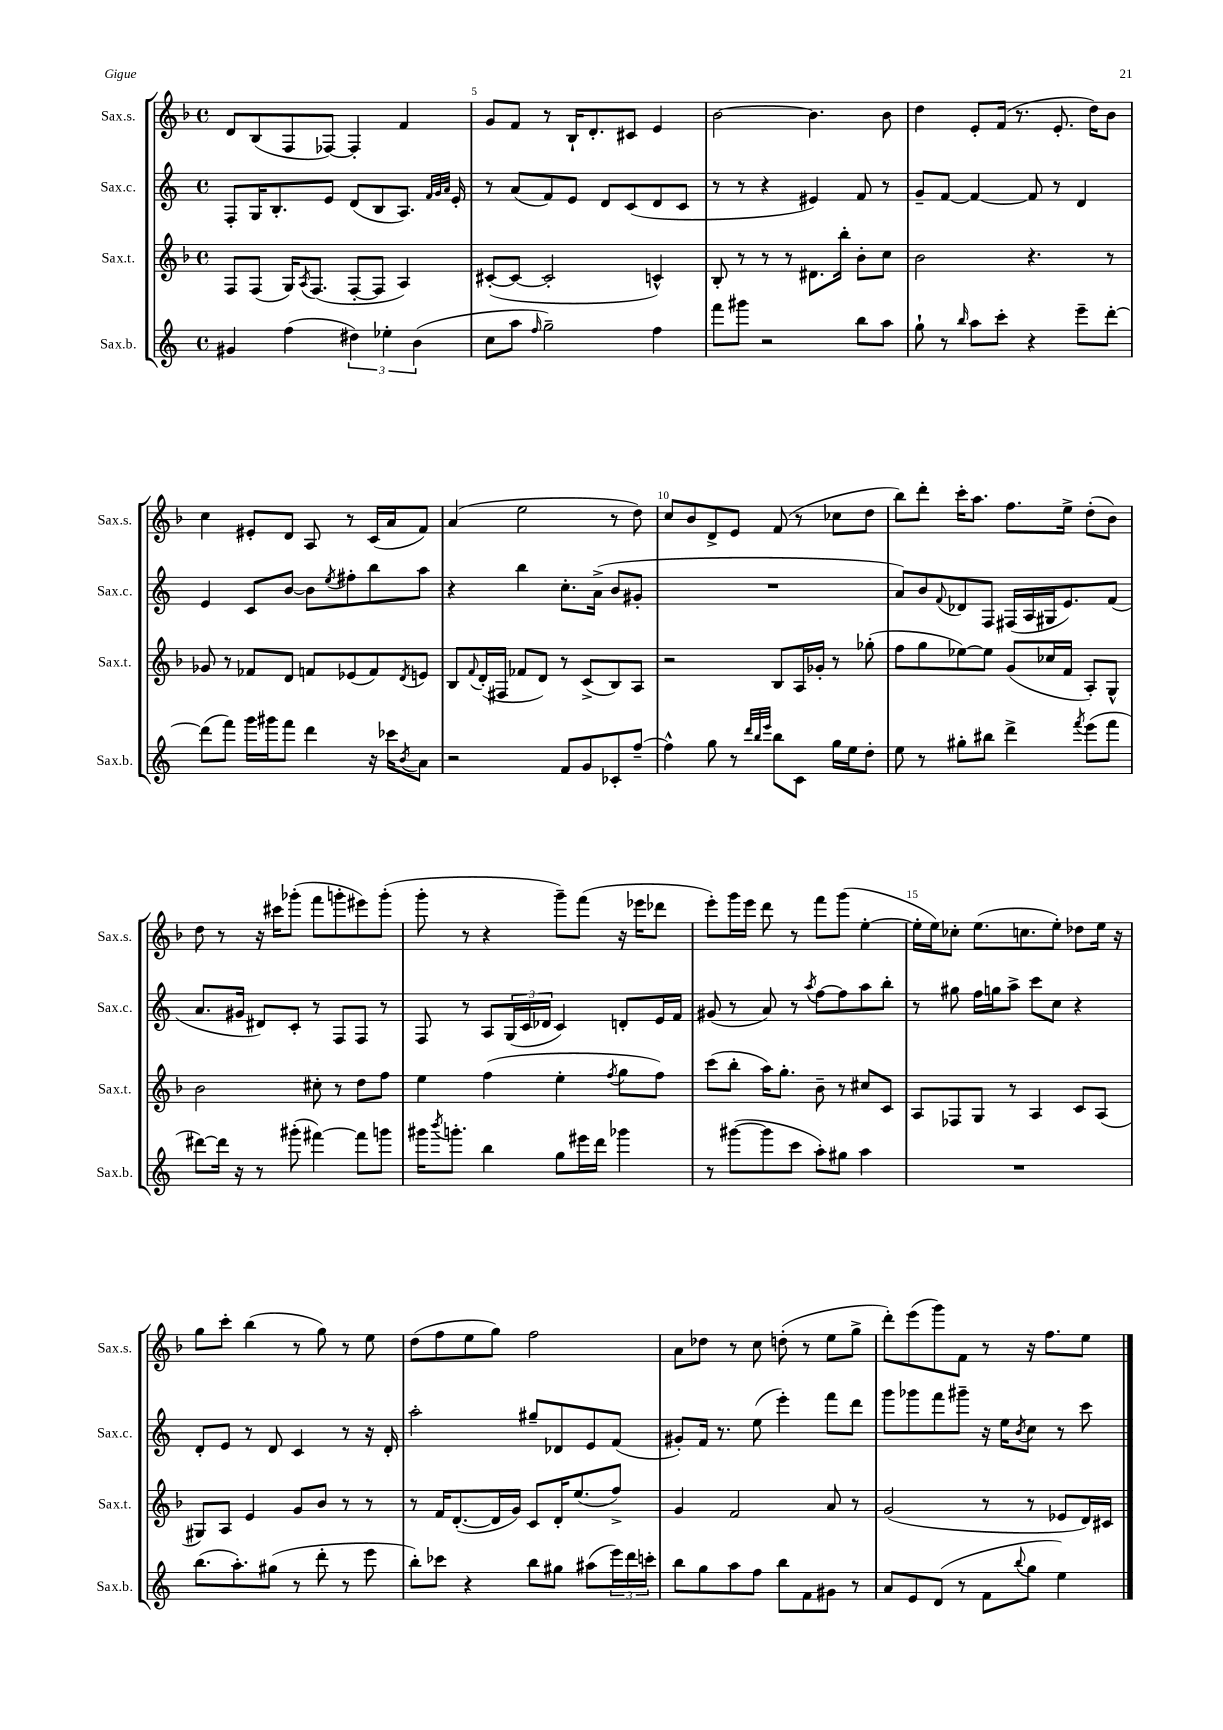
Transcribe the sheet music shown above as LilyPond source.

<<
\new StaffGroup <<
\new Staff = "s0" \with { instrumentName = "Sax.s." shortInstrumentName = "Sax.s." } {
    \clef treble \key f \major \defaultTimeSignature \time 4/4
    d'8 bes8( f8 fes8~) fes4-. f'4 |
    g'8 f'8 r8 bes16-! d'8.-. cis'8 e'4 |
    bes'2~ bes'4. bes'8 |
    d''4 e'8-. f'16( r8. e'8.-. d''16) bes'8 |
    c''4 eis'8-. d'8 a8 r8 c'16( a'16 f'8) |
    a'4( e''2 r8 d''8) |
    c''8 bes'8 d'8-> e'8 f'8( r8 ces''8 d''8 |
    bes''8) d'''8-. c'''16-. a''8. f''8. e''16-> d''8-.( bes'8) |
    d''8 r8 r16 cis'''16 ges'''8-.( f'''8 g'''8-. eis'''8) g'''8-.( |
    g'''8-. r8 r4 g'''8--) f'''8( r16 ees'''16 des'''8 |
    e'''8-.) g'''16 e'''16 d'''8 r8 f'''8 g'''8( e''4~-. |
    e''16-. e''16) ces''8-. e''8.( c''8. e''8-.) des''8 e''16 r16 |
    g''8 c'''8-. bes''4( r8 g''8) r8 e''8 |
    d''8( f''8 e''8 g''8) f''2 |
    a'8 des''8 r8 c''8 d''8-.( r8 e''8 g''8-> |
    d'''8-.) e'''8( g'''8) f'8 r8 r16 f''8. e''8 \bar "|." |
}
\new Staff = "s1" \with { instrumentName = "Sax.c." shortInstrumentName = "Sax.c." } {
    \clef treble \key c \major \defaultTimeSignature \time 4/4
    f8-. g16 b8.-. e'8 d'8( b8 a8.) \grace { f'32 g'32 a'32 } e'16-. |
    r8 a'8( f'8) e'8 d'8 c'8( d'8 c'8 |
    r8 r8 r4 eis'4) f'8 r8 |
    g'8-- f'8~ f'4~ f'8 r8 d'4 |
    e'4 c'8 b'8~ b'8 \acciaccatura { e''8 } fis''8-. b''8 a''8 |
    r4 b''4 c''8.-. a'16->( b'8 gis'8-. |
    R1 |
    a'8) b'8 \appoggiatura { f'8 } des'8 f8 fis16( a16 gis16 e'8.) f'8( |
    a'8. gis'16 dis'8) c'8-. r8 f8 f8 r8 |
    f8 r8 a8 \tuplet 3/2 { g16( c'16 des'16 } c'4) d'8-. e'16 f'16 |
    gis'8( r8 a'8) r8 \acciaccatura { a''8 } f''8~ f''8 a''8 b''8-. |
    r8 gis''8 f''16 g''16 a''8-> c'''8 c''8 r4 |
    d'8-. e'8 r8 d'8 c'4 r8 r16 d'16-. |
    a''2-. gis''8-- des'8 e'8 f'8( |
    gis'8-.) f'16 r8. e''8( e'''4-.) f'''8 d'''8 |
    g'''8 ges'''8 f'''8 gis'''8-- r16 e''16 \acciaccatura { b'8 } c''8 r8 c'''8 \bar "|." |
}
\new Staff = "s2" \with { instrumentName = "Sax.t." shortInstrumentName = "Sax.t." } {
    \clef treble \key f \major \defaultTimeSignature \time 4/4
    f8 f8( g16) \acciaccatura { a8 } f8.( f8~-. f8 a4) |
    cis'8~-.( cis'8~ cis'2-. c'4-^) |
    bes8-. r8 r8 r8 dis'8. bes''16-. bes'8-. c''8 |
    bes'2 r4. r8 |
    ges'8 r8 fes'8 d'8 f'8 ees'8( f'8) \acciaccatura { d'8 } e'8 |
    bes8 \appoggiatura { f'8 } d'16-.( fis16 fes'8 d'8) r8 c'8->( bes8) a8 |
    r2 bes8 a16 ges'16-. r8 ges''8-.( |
    f''8 g''8 ees''8~) ees''8 g'8( ces''16 f'16 a8-.) g8-^ |
    bes'2 cis''8-. r8 d''8 f''8 |
    e''4 f''4( e''4-. \acciaccatura { f''8 } g''8 f''8) |
    c'''8( bes''8-. a''16) g''8.-. bes'8-- r8 cis''8 c'8 |
    a8 fes8 g8 r8 a4 c'8 a8( |
    gis8) a8 e'4 g'8 bes'8 r8 r8 |
    r8 f'16 d'8.~-.( d'16 g'16) c'8 d'16-. e''8.( f''8->) |
    g'4 f'2 a'8 r8 |
    g'2( r8 r8 ees'8 d'16) cis'16 \bar "|." |
}
\new Staff = "s3" \with { instrumentName = "Sax.b." shortInstrumentName = "Sax.b." } {
    \clef treble \key c \major \defaultTimeSignature \time 4/4
    gis'4 f''4( \tuplet 3/2 { dis''4) ees''4-. b'4( } |
    c''8 a''8 \grace { f''16 } g''2--) f''4 |
    f'''8 gis'''8 r2 b''8 a''8 |
    g''8-! r8 \grace { b''16 } a''8 c'''8-. r4 e'''8-- d'''8~-. |
    d'''8( f'''8) g'''16 gis'''16 f'''8 d'''4 r16 ces'''16 \acciaccatura { b'8 } a'8 |
    r2 f'8 g'8 ces'8-. f''8~-- |
    f''4-^ g''8 r8 \grace { d'''32 b''32 e'''32 } b''8 c'8 g''16 e''16 d''8-. |
    e''8 r8 gis''8-. bis''8 d'''4-> \acciaccatura { f'''8 } e'''8( f'''8 |
    dis'''8~) dis'''16 r16 r8 gis'''8-.( fis'''4~) fis'''8 g'''8 |
    gis'''16 \acciaccatura { b'''8 } g'''8.-. b''4 g''8 eis'''16 d'''16 ges'''4 |
    r8 gis'''8~( gis'''8 c'''8 a''8-.) gis''8 a''4 |
    R1 |
    b''8.( a''8.-.) gis''8( r8 d'''8-. r8 e'''8 |
    b''8-.) ces'''8 r4 b''8 gis''8 ais''8( \tuplet 3/2 { e'''16) d'''16 c'''16-. } |
    b''8 g''8 a''8 f''8 b''8 f'8 gis'8 r8 |
    a'8 e'8 d'8( r8 f'8 \appoggiatura { b''8 } g''8 e''4) \bar "|." |
}
>>
>>
\layout { \context { \Score currentBarNumber = #4 \override BarNumber.break-visibility = ##(#f #t #t) barNumberVisibility = #(every-nth-bar-number-visible 5) } }
